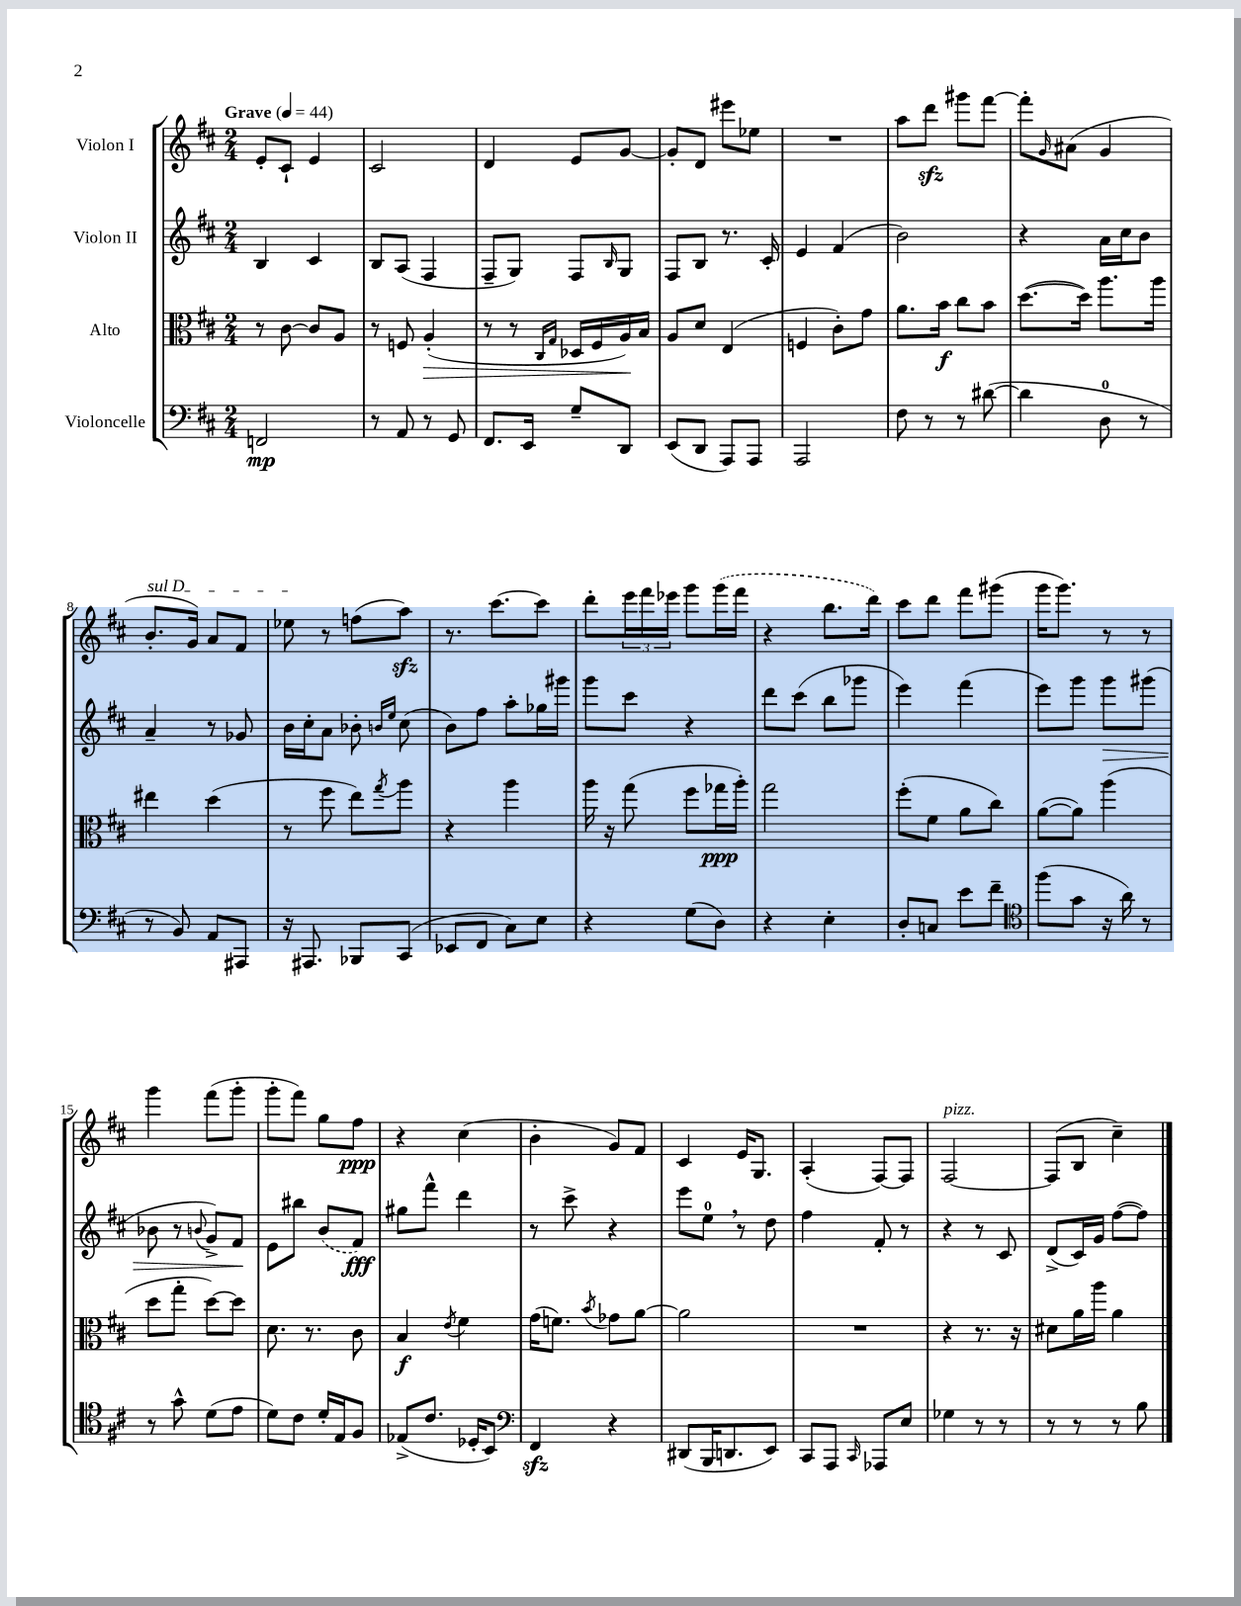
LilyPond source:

<<
\new StaffGroup <<
\new Staff = "s0" \with { instrumentName = "Violon I" } {
    \clef treble \key d \major \numericTimeSignature \time 2/4 \tempo "Grave" 4 = 44
    e'8-. cis'8-! e'4 |
    cis'2 |
    d'4 e'8 g'8~ |
    g'8-. d'8 eis'''8 ees''8 |
    R2 |
    a''8 d'''8\sfz gis'''8 fis'''8~ |
    fis'''8-. \grace { g'16 } ais'8( g'4 |
    \once \override TextSpanner.bound-details.left.text = \markup { \italic "sul D" } b'8.-.\startTextSpan g'16) a'8 fis'8 |
    ees''8\stopTextSpan r8 f''8( a''8\sfz) |
    r8. cis'''8.~ cis'''8 |
    d'''8-. \tuplet 3/2 { e'''16 fis'''16 ees'''16 } g'''8 \once \slurDashed g'''16( fis'''16 |
    r4 b''8. d'''16) |
    cis'''8 d'''8 fis'''8 gis'''8( |
    g'''16 g'''8.) r8 r8 |
    g'''4 fis'''8( g'''8-. |
    g'''8-. fis'''8) g''8 fis''8\ppp |
    r4 cis''4( |
    b'4-. g'8) fis'8 |
    cis'4 e'16 g8. |
    a4-.( fis8~) fis8 |
    fis2~^\markup { \italic "pizz." } |
    fis8( b8 cis''4--) \bar "|." |
}
\new Staff = "s1" \with { instrumentName = "Violon II" } {
    \clef treble \key d \major \numericTimeSignature \time 2/4
    b4 cis'4 |
    b8 a8( fis4 |
    fis8-- g8) fis8 \grace { b16 } g8 |
    fis8 b8 r8. cis'16-. |
    e'4 fis'4( |
    b'2) |
    r4 a'16 cis''16 b'8 |
    a'4-- r8 ges'8 |
    b'16 cis''16-. a'8 bes'8-. \grace { b'16 e''16 } cis''8( |
    b'8) fis''8 a''8-. ges''16 gis'''16 |
    g'''8 cis'''8 r4 |
    d'''8 cis'''8( b''8 ges'''8 |
    e'''4) fis'''4( |
    e'''8) g'''8 g'''8\> gis'''8( |
    bes'8 r8 \appoggiatura { b'8 } g'8->) fis'8\! |
    e'8 bis''8 \once \slurDashed b'8( fis'8\fff) |
    gis''8 fis'''8-^ d'''4 |
    r8 cis'''8-> r4 |
    e'''8 e''8-0 \breathe r8 d''8 |
    fis''4 fis'8-. r8 |
    r4 r8 cis'8 |
    d'8->( cis'16) g'16 fis''8~( fis''8) \bar "|." |
}
\new Staff = "s2" \with { instrumentName = "Alto" } {
    \clef alto \key d \major \numericTimeSignature \time 2/4
    r8 cis'8~ cis'8 a8 |
    r8 f8 a4-.\>( |
    r8 r8 \grace { cis16 g16 } des16 fis16 a16\!) b16 |
    a8 d'8 e4( |
    f4 cis'8-.) g'8 |
    a'8. b'16\f cis''8 b'8 |
    d''8.~( d''16) a''8. a''16 |
    eis''4 d''4( |
    r8 fis''8 e''8) \acciaccatura { g''8 } a''8 |
    r4 a''4 |
    a''16 r16 g''8( fis''8 ges''16\ppp a''16-.) |
    g''2 |
    fis''8-.( fis'8 a'8 cis''8) |
    a'8~( a'8) a''4( |
    d''8 g''8-. d''8~) d''8 |
    d'8. r8. cis'8 |
    b4\f \acciaccatura { e'8 } fis'4 |
    g'16( f'8.) \acciaccatura { b'8 } ges'8 a'8~ |
    a'2 |
    R2 |
    r4 r8. r16 |
    dis'8 a'16 a''16 a'4 \bar "|." |
}
\new Staff = "s3" \with { instrumentName = "Violoncelle" } {
    \clef bass \key d \major \numericTimeSignature \time 2/4
    f,2\mp |
    r8 a,8 r8 g,8 |
    fis,8. e,16 g8-- d,8 |
    e,8( d,8 a,,8) a,,8 |
    a,,2 |
    fis8 r8 r8 dis'8~( |
    dis'4 d8-0 r8 |
    r8 b,8) a,8 ais,,8 |
    r16 ais,,8. bes,,8 cis,8( |
    ees,8 fis,8 cis8) e8 |
    r4 g8( d8) |
    r4 e4-. |
    d8-. c8 e'8 fis'8-- |
    \clef tenor fis''8( g'8 r16 a'16) r8 |
    r8 g'8-^ d'8( e'8 |
    d'8) cis'8 d'16-. e16 fis8 |
    ees8->( cis'8. des16-. b,8) |
    \clef bass fis,4\sfz r4 |
    dis,8( b,,16 d,8. e,8) |
    cis,8 a,,8 \grace { cis,16 } aes,,8 e8 |
    ges4 r8 r8 |
    r8 r8 r8 b8 \bar "|." |
}
>>
>>
